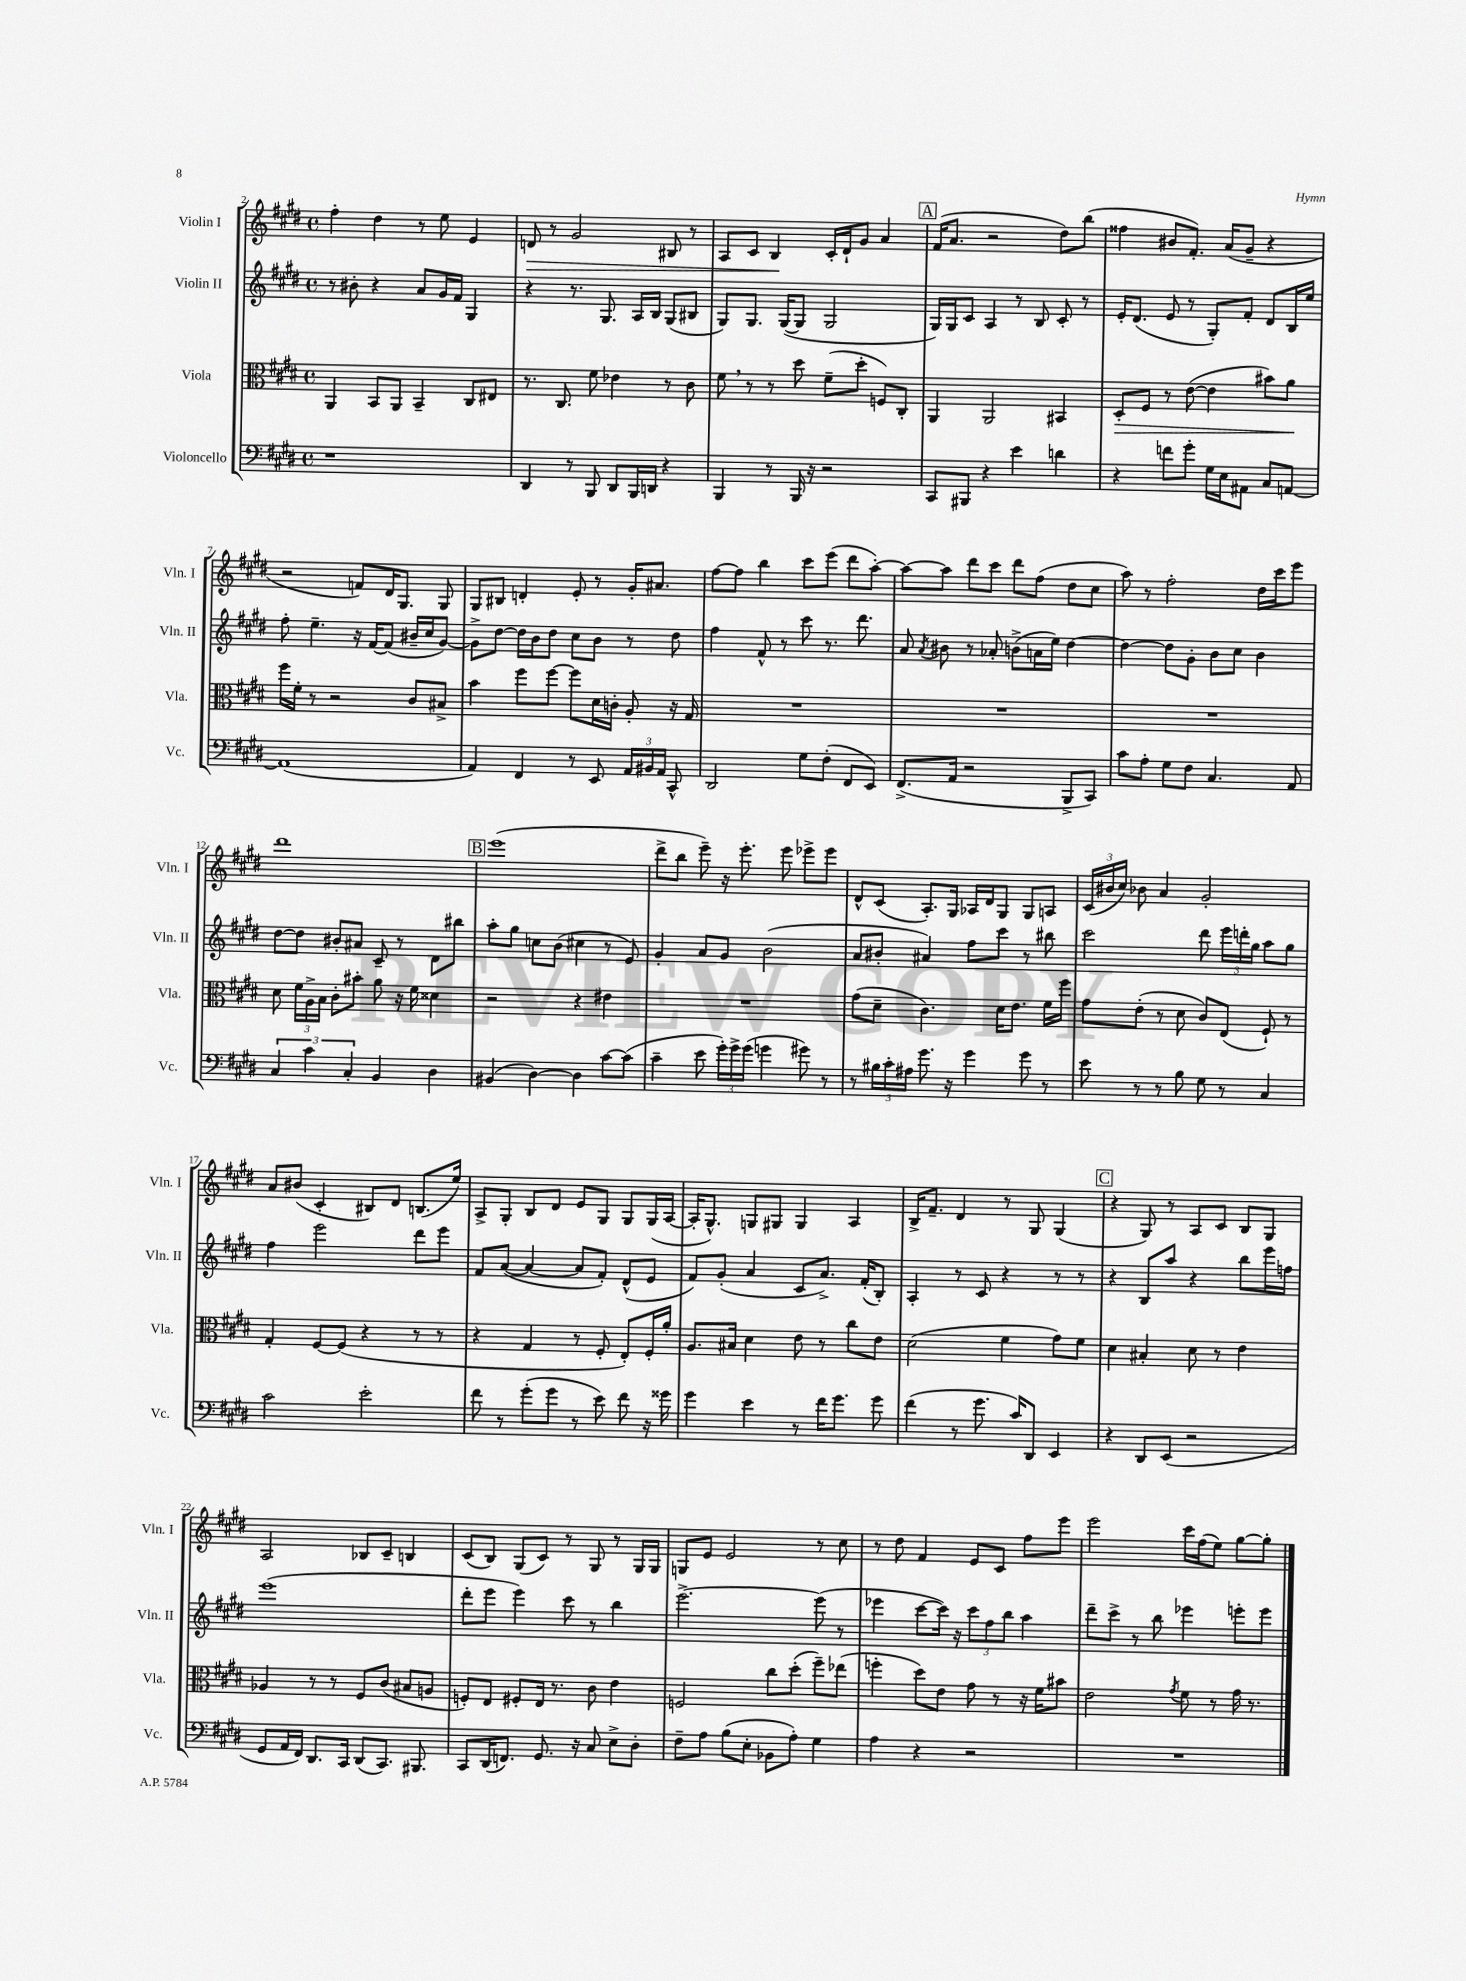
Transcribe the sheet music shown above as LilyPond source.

<<
\new StaffGroup <<
\new Staff = "s0" \with { instrumentName = "Violin I" shortInstrumentName = "Vln. I" } {
    \clef treble \key e \major \defaultTimeSignature \time 4/4
    \autoBeamOff fis''4-. dis''4 r8 e''8 e'4 |
    d'8\> r8 gis'2 bis8 r8 |
    a8[ cis'8] b4\! cis'16[-. dis'16-! gis'8] a'4 |
    \mark \markup { \box "A" } fis'16[( a'8.] r2 dis''8[) b''8]( |
    fisis''4 bis'8[ fis'8.]-.) a'16[( gis'8]-- r4 |
    r2 f'8[) dis'16 gis8.] gis8 |
    gis8[ bis8] d'4-. e'8-. r8 gis'16[-. ais'8.] |
    fis''8[~ fis''8] b''4 cis'''8[ e'''8]( dis'''8[ a''8]~-.) |
    a''8[~ a''8] dis'''8[ cis'''8] dis'''8[ fis''8]( dis''8[ cis''8] |
    a''8) r8 fis''2-. dis''16[ cis'''16 e'''8] |
    dis'''1 |
    \mark \markup { \box "B" } e'''1( |
    dis'''8[-> b''8] e'''8--) r16 e'''8.-. e'''8 ees'''8[-> ees'''8] |
    dis'8[-^ cis'8]( a8.[-.) gis16] aes16[ dis'16 gis8] gis8[ a8] |
    \tuplet 3/2 { cis'16[( bis'16 cis''16]) } bes'8 a'4 gis'2-. |
    a'8[ bis'8]( cis'4-. bis8[) dis'8] b8.[( e''16]) |
    a8[-> gis8]-. b8[ dis'8] e'8[ gis8] gis8[ gis16( a16]~ |
    a16[-. gis8.]-^) g8[ gis8] gis4 a4 |
    b16[-> fis'8.]-- dis'4 r8 gis8 gis4( |
    \mark \markup { \box "C" } r4 gis8) r8 a8[ cis'8] b8[ gis8] |
    a2 bes8[ cis'8]-- b4 |
    cis'8[( b8]) gis8[( cis'8]) r8 gis8 r8 gis16[ gis16] |
    g8[ e'8] e'2 r8 cis''8 |
    r8 dis''8 fis'4 e'8[ cis'8] fis''8[ e'''8] |
    e'''2 cis'''16[ fis''16( e''8]) gis''8[~ gis''8]-. \bar "|." |
}
\new Staff = "s1" \with { instrumentName = "Violin II" shortInstrumentName = "Vln. II" } {
    \clef treble \key e \major \defaultTimeSignature \time 4/4
    \autoBeamOff r8 bis'8-. r4 a'8[ gis'16 fis'16] gis4 |
    r4 r8. gis8. a16[ b16] gis8[( bis8] |
    gis8[) gis8.] gis16[~( gis8] gis2 |
    \mark \markup { \box "A" } gis16[) gis16 cis'8] a4 r8 b8 cis'8-. r8 |
    e'16[-. dis'8.]( e'8 r8 gis8[-.) fis'8]-. dis'8[ b16 e''16] |
    fis''8-. e''4.-- r16 fis'16[~ fis'8]( bis'16[-- cis''16 gis'8]~) |
    gis'8[-> dis''8]~ dis''16[ b'16 dis''8] cis''8[ b'8] r8 dis''8 |
    fis''4 fis'8-^ r8 cis'''8 r8. dis'''8. |
    a'8 \acciaccatura { a'8 } bis'8 r8 aes'8-. b'8[->( a'16 e''16]) dis''4~ |
    dis''4~ dis''8[ gis'8]-. b'8[ cis''8] b'4 |
    dis''8[~ dis''8] bis'8[-. ais'8] cis'8-- r8 dis'8[ bis''8] |
    \mark \markup { \box "B" } a''8[-. gis''8] c''8[ b'8]( cis''4 r8 e'8) |
    gis'4-. a'8[ gis'8] b'2( |
    a'8[ bis'8]-. ais'4) fis''8[ cis'''8] r8 bis''8 |
    cis'''2 dis'''8 \tuplet 3/2 { e'''16[ d'''16-. gis''16] } a''8[ gis''8] |
    fis''4 e'''2 dis'''8[ e'''8] |
    fis'8[ a'8]~( a'4~ a'8[ fis'8]-.) dis'8[-^( e'8] |
    fis'8[) gis'8]-.( a'4 cis'8[ a'8.]->) fis'16[-.( b8]-.) |
    a4-. r8 cis'8 r4 r8 r8 |
    \mark \markup { \box "C" } r4 b8[ a''8] r4 b''8[ e'''16 f''16] |
    e'''1( |
    dis'''8[-. e'''8] e'''4) cis'''8 r8 b''4 |
    e'''2.~-> e'''8( r8 |
    ees'''4 cis'''8[~ cis'''16]) r16 \tuplet 3/2 { cis'''8[ fis''8 b''8] } a''4 |
    dis'''8[-- cis'''8]-> r8 b''8 ees'''4 e'''8[-. e'''8] \bar "|." |
}
\new Staff = "s2" \with { instrumentName = "Viola" shortInstrumentName = "Vla." } {
    \clef alto \key e \major \defaultTimeSignature \time 4/4
    \autoBeamOff a,4 b,8[ a,8] b,4-- cis8[ eis8] |
    r8. cis8. fis'8 ees'4 r8 cis'8 |
    fis'8 \breathe r8 r8 dis''8 fis'8[--( dis''8]-. f8[) cis8]-. |
    \mark \markup { \box "A" } a,4 a,2 bis,4 |
    dis8[-.\> fis8] r8 e'8~( e'4 bis'8[) a'8]\! |
    fis''16[ fis'16]-. r8 r2 cis'8[ bis8]-> |
    b'4 fis''8[ fis''8]~ fis''8[ dis'16 c'16]-. a8-. r16 gis16 |
    R1 |
    R1 |
    R1 |
    dis'8 \tuplet 3/2 { fis'16[ a16-> b16] } cis'8[-. bis'8]-. a'8 r16 fis'16 disis'4 |
    \mark \markup { \box "B" } r2 r4 eis'4 |
    R1 |
    gis'8[( dis'8]-- cis'4.) dis'16[ e'8.] fis'16[ fis''16] |
    gis'8[ e'8]-.( r8 dis'8 cis'8[) e8]( fis8-!) r8 |
    gis4-. fis8[~ fis8]( r4 r8 r8 |
    r4 gis4 r8 fis8-. e8[-.) fis16-. a'16]-. |
    a8.[ bis16] dis'4 e'8 r8 cis''8[ e'8] |
    dis'2( fis'4 gis'8[) fis'8] |
    \mark \markup { \box "C" } dis'4 bis4-. dis'8 r8 e'4 |
    aes4 r8 r8 fis8[ cis'8]( bis8[ a8] |
    f8[-.) e8] fis8[-. e16] r8. cis'8 e'4 |
    f2 cis''8[ dis''8]-.( fis''8[--) ees''8]( |
    f''4-. dis''8[) e'8] gis'8 r8 r16 fis'16[ bis'8] |
    e'2 \acciaccatura { gis'8 } fis'8 r8 gis'16 r8. \bar "|." |
}
\new Staff = "s3" \with { instrumentName = "Violoncello" shortInstrumentName = "Vc." } {
    \clef bass \key e \major \defaultTimeSignature \time 4/4
    \autoBeamOff r1 |
    dis,4 r8 b,,8 dis,8[ b,,16 d,16] r4 |
    b,,4 r8 b,,16 r16 r2 |
    \mark \markup { \box "A" } cis,8[ bis,,8] r4 e'4 d'4 |
    r4 f'8[ gis'8]-. gis16[ e16 ais,8] cis8[ a,8]~ |
    a,1( |
    a,4) fis,4 r8 e,8 \tuplet 3/2 { a,16[ bis,16 a,16] } cis,8-^ |
    dis,2 gis8[ fis8]-.( fis,8[ e,8]) |
    fis,8.[->( a,16] r2 b,,8[-> cis,8]) |
    cis'8[ a8]-. gis8[ fis8] cis4. a,8 |
    \tuplet 3/2 { cis4 cis'4 cis4-. } b,4 dis4 |
    \mark \markup { \box "B" } bis,4( dis4~) dis4 cis'8[~ cis'8]( |
    cis'4-- e'8 \tuplet 3/2 { gis'16[-.) gis'16-> gis'16]( } g'4 gis'8) r8 |
    r8 \tuplet 3/2 { bis16[ cis'16-. ais16] } gis'8. r16 gis'4 gis'8 r8 |
    e'8 r8 r8 b8 gis8 r8 cis4 |
    cis'2 e'2-. |
    fis'8 r8 gis'8[-.( gis'8] r8 e'8) fis'8 r16 gisis'16 |
    gis'4 e'4 r8 fis'16[ gis'8.] gis'8 |
    fis'4( r8 gis'8. cis'16[) dis,8] e,4 |
    \mark \markup { \box "C" } r4 dis,8[ e,8]( r2 |
    gis,8[ a,16 fis,16]) dis,8.[ cis,16] dis,8[( cis,8.]) bis,,8. |
    cis,8[ dis,16( f,8.]) gis,8. r16 cis8 e8[-> dis8]-. |
    fis8[-- a8] b8[( e8]-. bes,8[ a8]-.) gis4 |
    a4 r4 r2 |
    R1 \bar "|." |
}
>>
>>
\layout { \context { \Score currentBarNumber = #2 } }
